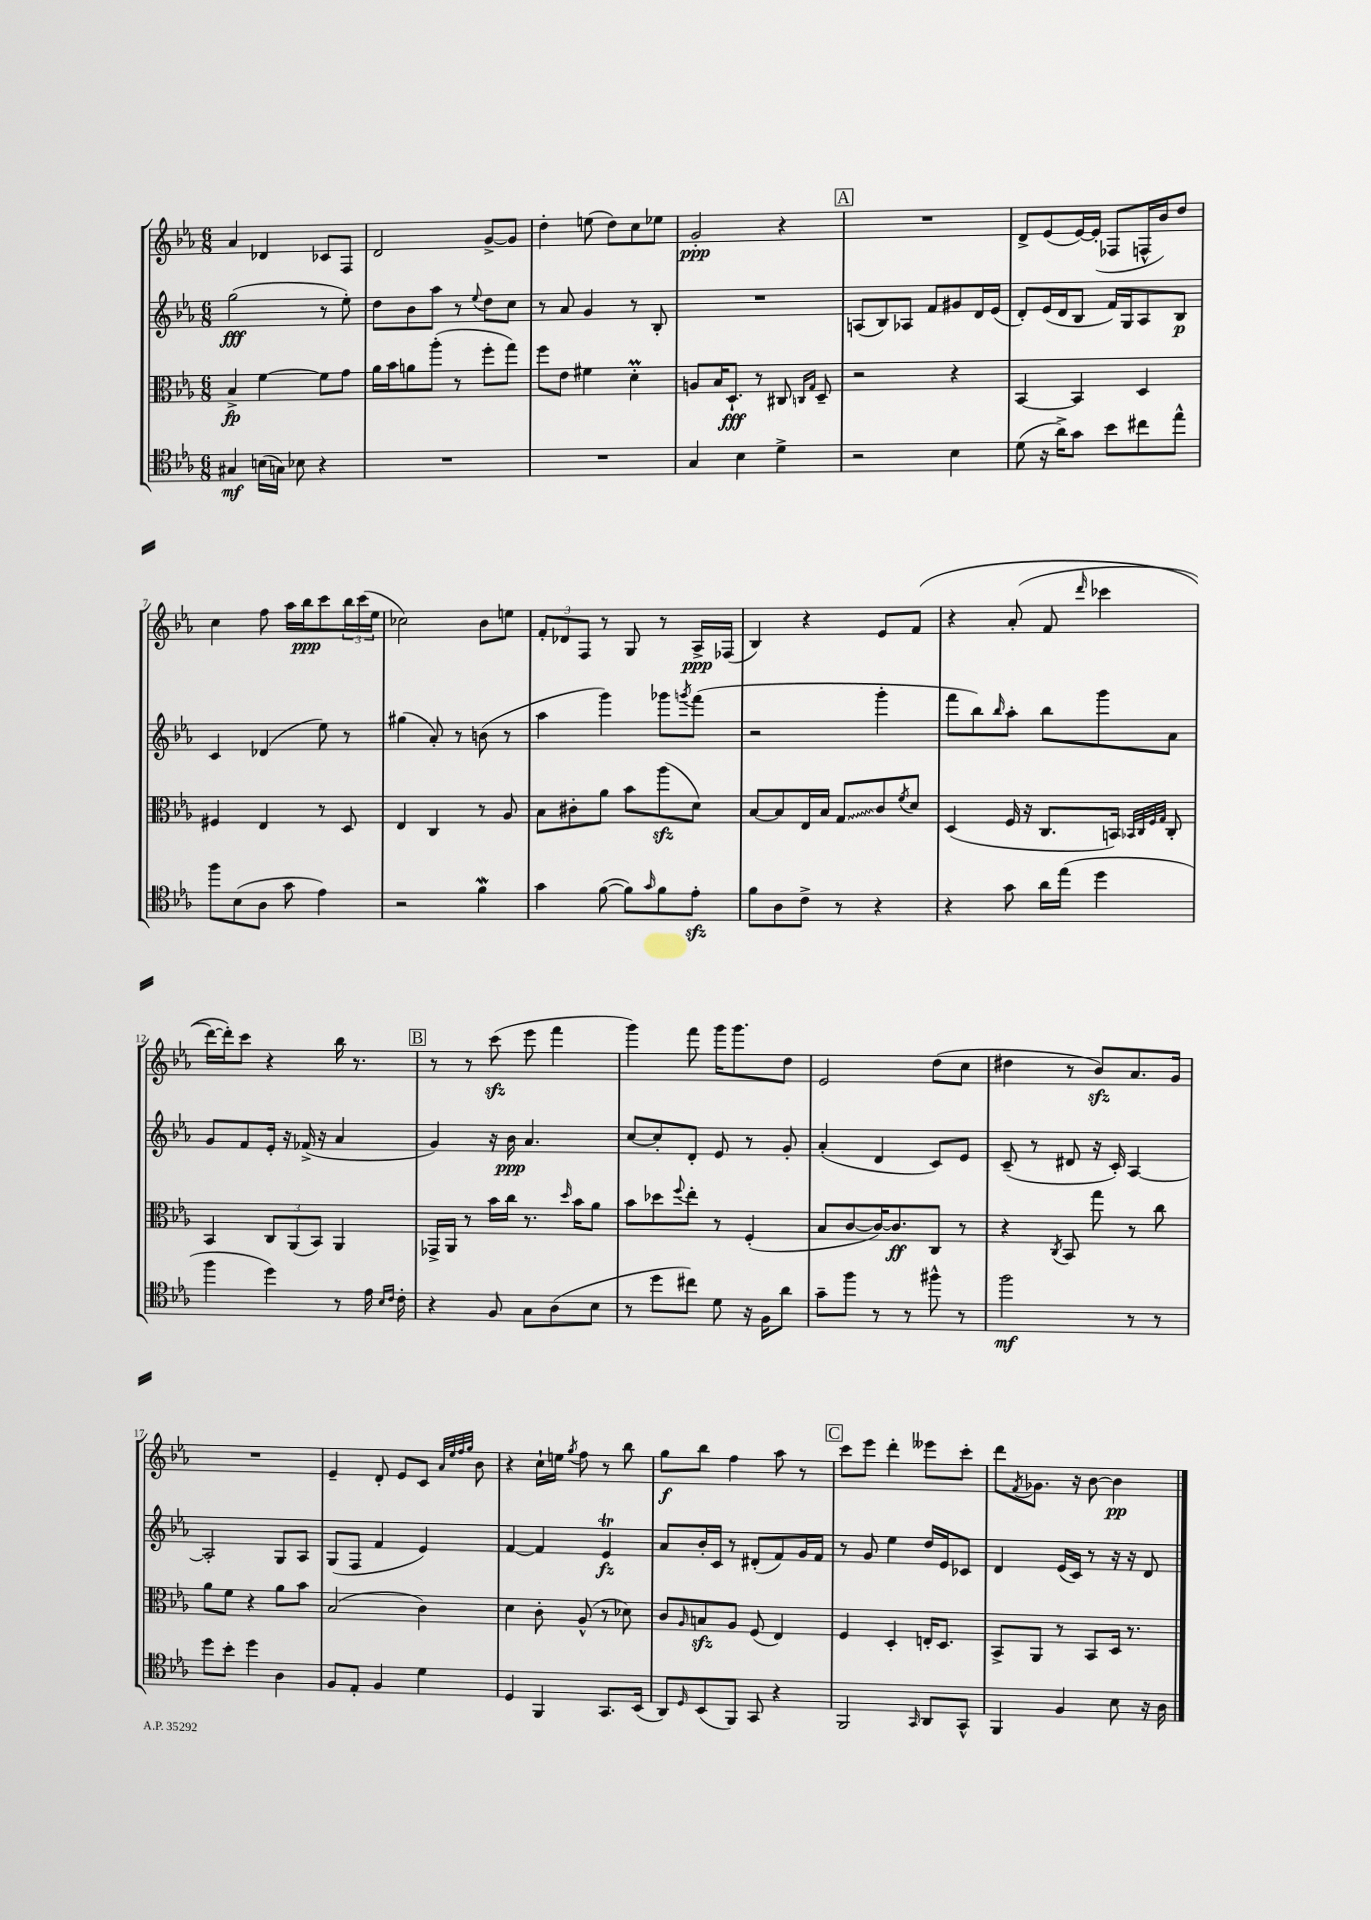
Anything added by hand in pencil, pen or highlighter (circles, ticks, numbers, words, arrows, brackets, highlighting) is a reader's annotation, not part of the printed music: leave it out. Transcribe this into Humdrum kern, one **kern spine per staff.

**kern	**kern	**kern	**kern
*staff4	*staff3	*staff2	*staff1
*clefC4	*clefC3	*clefG2	*clefG2
*k[b-e-a-]	*k[b-e-a-]	*k[b-e-a-]	*k[b-e-a-]
*M6/8	*M6/8	*M6/8	*M6/8
4G#	4B-^	(2gg	4a-
(16B	[4f	.	4d-
16G)	.	.	.
8B-	.	.	.
4r	8f]	8r	8c-
.	8g	8ee-')	8F
=	=	=	=
2.r	16a-	8dd	2d
.	16b-	.	.
.	8a	8b-	.
.	(8aa-'	8aa-	.
.	8r	8r	.
.	.	8qqee-	.
.	8ff'	8dd	[8g^
.	8gg)	8cc	8g]
=	=	=	=
2.r	8ff	8r	4dd'
.	8e-	8a-	.
.	4f#	4g	(8ee
.	.	.	8dd)
.	4d'	8r	8cc
.	.	8B-'	8ee-
=	=	=	=
4G	8A	2.r	2g'
.	16B-	.	.
.	8.D`	.	.
4B-	.	.	.
.	8r	.	.
4d^	8C#	.	4r
.	16qqC	.	.
.	16qqG	.	.
.	8D~	.	.
=	=	=	=
2r	2r	(8A	2.r
.	.	8B-)	.
.	.	8A-	.
.	.	8f	.
4B-	4r	8g#	.
.	.	16d	.
.	.	(16e-	.
=	=	=	=
(8d	[4BB-	8d')	8d^
16r	.	(16e-	(8e-
16a-^)	.	16d	.
8g	4BB-]	8B-	[16e-)
.	.	.	(16e-']
8b-	.	16f)	8F-
.	.	16G	.
8cc#	4D	8A-	16F^^
.	.	.	16b-)
8ee-^^	.	8B-	8dd
=	=	=	=
8ff	4F#	4c	4cc
(8B-	.	.	.
8A-	4E-	(4d-	8ff
8g	.	.	16aa-
.	.	.	16bb-
4e-)	8r	8ee-)	8ccc
.	8D	8r	24bb-
.	.	.	(24ccc
.	.	.	24ee-
=	=	=	=
2r	4E-	(4gg#	2cc-)
.	4C	8a-')	.
.	.	8r	.
4f	8r	(8b	8b-
.	8A-	8r	8ee
=	=	=	=
4g	8B-	4aa-	12f'
.	.	.	12d-
.	8c#'	.	.
.	.	.	12F
([8f	8a-	4ggg)	8r
8f])	8b-	.	8G
16qqg	.	.	.
8f	(8aa-	8ggg-	8r
.	.	8qggg	.
8e-'	8d)	(8fff	16A-^
.	.	.	(16F-
=	=	=	=
8f	[8B-	2r	4B-)
8A-	8B-]	.	.
8c^	16E-	.	4r
.	16B-	.	.
8r	8G	.	.
4r	8c	4ggg'	8e-
.	8qf	.	.
.	8d	.	&(8f
=	=	=	=
4r	(4D	8fff	4r
.	.	8bb-)	.
.	.	16qqbb-	.
8g	16F	8aa-'	(8a-'
.	16r	.	.
16a-	8.C	8bb-	8f
(16ee-	.	.	.
.	.	.	16qqddd
4dd	.	8ggg	4ccc-
.	16BB)	.	.
.	32qqBB-	.	.
.	32qqC	.	.
.	32qqF	.	.
.	32qqG	.	.
.	8C'	8a-	.
=	=	=	=
4ff	4BB-	8g	[16ddd)
.	.	.	16ddd']&)
.	.	8f	8ccc
4dd)	12C	16e-'	4r
.	.	16r	.
.	(12AA-	.	.
.	.	(16f-^	.
.	12BB-)	.	.
.	.	16r	.
8r	4AA-	4a-	16bb-
.	.	.	8.r
16e-	.	.	.
16qqB-	.	.	.
16qqc	.	.	.
16c'	.	.	.
=	=	=	=
4r	16GG-^	4g)	8r
.	16AA-	.	.
.	8r	.	8r
8F	16b-	16r	(8ccc
.	16cc	16b-	.
8G	8.r	4.a-	8eee-
(8A-	.	.	4fff
.	16qqdd	.	.
.	16b-	.	.
8B-	8a-	.	.
=	=	=	=
8r	8b-	[8cc	4ggg)
8dd	8dd-	8cc']	.
.	8qqff	.	.
8cc#)	8ee-'	8d'	8fff
8d	8r	8e-	16ggg
.	.	.	8.ggg
16r	(4F'	8r	.
16F	.	.	.
8a-	.	8g'	8dd
=	=	=	=
8g~	8B-	(4a-'	2e-
8ff	[8c	.	.
8r	16c_)	4d	.
.	8.c]	.	.
8r	.	.	.
8ff#^^	8C	8c)	(8dd
8r	8r	8e-	8cc
=	=	=	=
2ff	4r	(8c~	4dd#
.	.	8r	.
.	8qC	.	.
.	8BB-	8d#	8r
.	8gg	16r	8b-)
.	.	16c')	.
8r	8r	[4A-	8.a-
8r	8cc	.	.
.	.	.	16g
=	=	=	=
8dd	8a-	2A-']	2.r
8b-'	8f	.	.
4dd	4r	.	.
4A-	8a-	8G	.
.	8b-	8A-	.
=	=	=	=
8F	(2B-	(8G	4e-~
8E-'	.	8F	.
4F	.	4f	8d'
.	.	.	8e-
4d	4c)	4e-)	8c
.	.	.	32qqa-
.	.	.	32qqee-
.	.	.	32qqff
.	.	.	32qqgg
.	.	.	8b-
=	=	=	=
4D	4d	[4f	4r
4FF	8c'	4f]	16cc`
.	.	.	16ee
.	.	.	8qgg
.	(8A-^^	.	8ff
8.GG	8r	4e-	8r
.	8d-)	.	8bb-
(16BB-	.	.	.
=	=	=	=
8AA-)	8c	8a-	8gg
16qqD	16qqA-	.	.
(8BB-	8B	16b-'	8bb-
.	.	16c	.
8FF)	8A-	8r	4ff
8GG	(8F	(8d#'	.
4r	4E-)	8f)	8aa-
.	.	16g	8r
.	.	16f	.
=	=	=	=
2FF	4F	8r	8ccc
.	.	8g	8eee-
.	4D'	4ee-	4ddd'
16qqGG	.	.	.
8AA-	16E'	16dd	8eee--
.	8.D	16e-	.
8GG^^	.	8c-	8ccc'
=	=	=	=
4FF	8BB-^	4d	8ddd
.	.	.	8qf
.	8AA-	.	8.g-
4F	8r	(16e-	.
.	.	16c)	16r
.	8BB-	8r	[8b-
8B-	16D	16r	4b-]
.	8.r	16r	.
16r	.	8d	.
16A-	.	.	.
==	==	==	==
*-	*-	*-	*-
